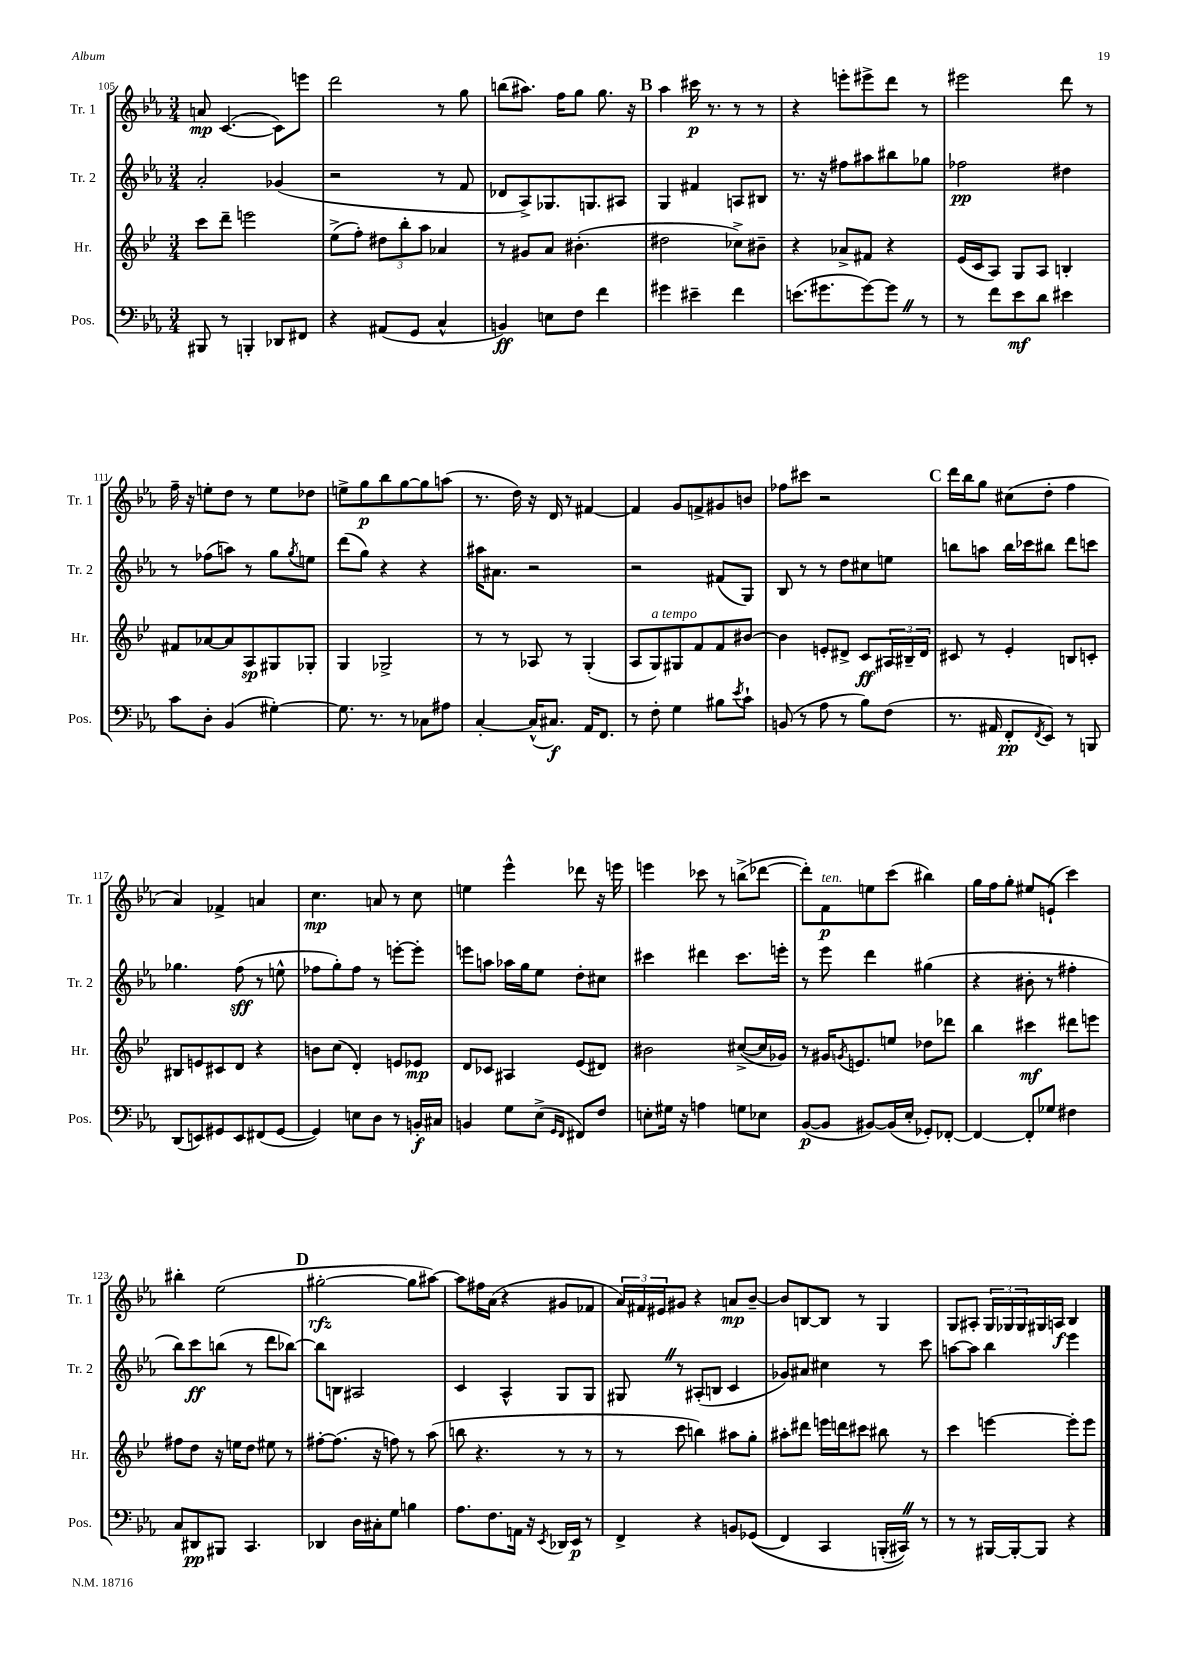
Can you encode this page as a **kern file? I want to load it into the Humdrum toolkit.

**kern	**dynam	**kern	**dynam	**kern	**dynam	**kern	**dynam
*part4	*part4	*part3	*part3	*part2	*part2	*part1	*part1
*staff4	*staff4	*staff3	*staff3	*staff2	*staff2	*staff1	*staff1
*I"Pos.	*	*I"Hr.	*	*I"Tr. 2	*	*I"Tr. 1	*
*I'Pos.	*	*I'Hr.	*	*I'Tr. 2	*	*I'Tr. 1	*
*clefF4	*	*clefG2	*	*clefG2	*	*clefG2	*
*k[b-e-a-]	*	*k[b-e-]	*	*k[b-e-a-]	*	*k[b-e-a-]	*
*M3/4	*	*M3/4	*	*M3/4	*	*M3/4	*
=105	=105	=105	=105	=105	=105	=105	=105
8BBB#X/	.	8ccc\L	.	2a-'/	.	8an/	mp
8r	.	8ddd~\J	.	.	.	([4.c/	.
4BBBn'/	.	2eeen\	.	.	.	.	.
8DD-X/L	.	.	.	(4g-X/	.	8c\L])	.
8FF#X/J	.	.	.	.	.	8eeen\J	.
=106	=106	=106	=106	=106	=106	=106	=106
4r	.	(8ee-^\L	.	2r	.	2ddd\	.
.	.	8ff'\J)	.	.	.	.	.
(8AA#X/L	.	12dd#X\L	.	.	.	.	.
.	.	12bb-'\	.	.	.	.	.
8GG/J	.	.	.	.	.	.	.
.	.	12aa\J	.	.	.	.	.
4C^^/	.	4a-X/	.	8r	.	8r	.
.	.	.	.	8f/	.	8gg\	.
=107	=107	=107	=107	=107	=107	=107	=107
4BBn/)	ff	8r	.	8d-X/L	.	(8bbn\L	.
.	.	8g#X/L	.	8A-^/)	.	8.aa#X\J)	.
8En\L	.	8a/J	.	8.G-X/	.	.	.
.	.	.	.	.	.	16ff\KL	.
8F\J	.	(4.b#X'\	.	.	.	8gg\J	.
.	.	.	.	8.Gn/	.	.	.
4f\	.	.	.	.	.	8.gg\	.
.	.	.	.	8A#X/J	.	.	.
.	.	.	.	.	.	16r	.
!!LO:REH:place=s1:t=B
=108	=108	=108	=108	=108	=108	=108	=108
4g#X\	.	2dd#X\	.	4G/	.	4aa-\	.
4e#X~\	.	.	.	4f#X/	.	16ccc#X\	p
.	.	.	.	.	.	8.r	.
4f\	.	8cc-X^\L)	.	8An/L	.	8r	.
.	.	8b#X~\J	.	8B#X/J	.	8r	.
=109	=109	=109	=109	=109	=109	=109	=109
(8.en\L	.	4r	.	8.r	.	4r	.
8.g#X\	.	.	.	16r	.	.	.
.	.	8a-X^/L	.	8ff#X\L	.	8eeen'\L	.
[8g#\)	.	8f#X/J	.	8aa#X\	.	8eee#X^\	.
8g#Z\J]	.	4r	.	8bb#X\	.	8ddd\J	.
8r	.	.	.	8gg-X\J	.	8r	.
=110	=110	=110	=110	=110	=110	=110	=110
8r	.	(16e-/LL	.	2ff-X\	pp	2eee#X\	.
.	.	16c/J	.	.	.	.	.
8f\L	.	8A/J)	.	.	.	.	.
8e-\	mf	8G/L	.	.	.	.	.
8d\J	.	8A/J	.	.	.	.	.
4e#X\	.	4Bn'/	.	4dd#X\	.	8ddd\	.
.	.	.	.	.	.	8r	.
!!LO:LB:g=z
=111	=111	=111	=111	=111	=111	=111	=111
8c\L	.	8f#X/L	.	8r	.	16ff~\	.
.	.	.	.	.	.	16r	.
8D'\J	.	[8a-X/	.	(8ff-X\L	.	8een'\L	.
(4BB-/	.	8a-/]	.	8aan\J)	.	8dd\J	.
.	.	8A/	sp	8r	.	8r	.
[4G#X'\)	.	8G#X/	.	8gg\L	.	8ee\L	.
.	.	.	.	8qgg/	.	.	.
.	.	8G-X'/J	.	8een\J	.	8dd-X\J	.
=112	=112	=112	=112	=112	=112	=112	=112
8.G#\]	.	4G/	.	(8ddd\L	.	8een^\L	.
.	.	.	.	8gg\J)	.	8gg\	p
8.r	.	.	.	.	.	.	.
.	.	2G-X^/	.	4r	.	8bb-\	.
8r	.	.	.	.	.	[8gg\	.
8C-X\L	.	.	.	4r	.	8gg\]	.
8A#X\J	.	.	.	.	.	(8aan\J	.
=113	=113	=113	=113	=113	=113	=113	=113
[4C'/	.	8r	.	16aa#X\KL	.	8.r	.
.	.	.	.	8.a#X\J	.	.	.
.	.	8r	.	.	.	.	.
.	.	.	.	.	.	16dd\)	.
(16C^^/KL]	.	8A-X/	.	2r	.	16r	.
8.C#X/J)	f	.	.	.	.	16d/	.
.	.	8r	.	.	.	8r	.
16AA-/KL	.	(4G'/	.	.	.	[4f#X/	.
8.FF/J	.	.	.	.	.	.	.
=114	=114	=114	=114	=114	=114	=114	=114
8r	.	8A/L	.	2r	.	4f#/]	.
!	!	!LO:TX:a:i:t=a tempo	!	!	!	!	!
8F'\	.	8G/)	.	.	.	.	.
4G\	.	8G#X/	.	.	.	8g/L	.
.	.	8f/	.	.	.	8fn^/	.
8B#X\L	.	8f/	.	(8f#X/L	.	8g#X/	.
8qe-/	.	.	.	.	.	.	.
8c`\J	.	[8b#X/J	.	8G/J)	.	8bn/J	.
=115	=115	=115	=115	=115	=115	=115	=115
(8BBn/	.	4b#\]	.	8B-/	.	8ff-X\L	.
8r	.	.	.	8r	.	8ccc#X\J	.
8A-\	.	8en'/L	.	8r	.	2r	.
8r	.	8d#X^/J	.	8dd\L	.	.	.
8B-\L)	.	8c/L	ff	8cc#X\	.	.	.
(8F\J	.	24A#X/L	.	8een\J	.	.	.
.	.	24B#X~/	.	.	.	.	.
.	.	24d#/JJ	.	.	.	.	.
!!LO:REH:place=s1:t=C
=116	=116	=116	=116	=116	=116	=116	=116
8.r	.	8c#X/	.	8bbn\L	.	16ddd\LL	.
.	.	.	.	.	.	16bb-\J	.
.	.	8r	.	8aan\J	.	8gg\J	.
16AA#X/	.	.	.	.	.	.	.
8FF'/L	pp	4e-'/	.	16bb\LL	.	(8cc#X\L	.
.	.	.	.	16ccc-X\J	.	.	.
8qFF/	.	.	.	.	.	.	.
8EE-/J)	.	.	.	8bb#X\J	.	8dd'\J	.
8r	.	8Bn/L	.	8ddd\L	.	4ff\	.
8BBBn/	.	8cn'/J	.	8cccn\J	.	.	.
!!LO:LB:g=z
=117	=117	=117	=117	=117	=117	=117	=117
(8DD/L	.	8B#X/L	.	4.gg-X\	.	4a-/)	.
8EEn/)	.	8en/	.	.	.	.	.
8GG#X/	.	8c#X/	.	.	.	4f-X^/	.
8EE/	.	8d/J	.	(8ff\	sff	.	.
(8FF#X/	.	4r	.	8r	.	4an/	.
[8GG#/J	.	.	.	8een^^\	.	.	.
=118	=118	=118	=118	=118	=118	=118	=118
4GG#/])	.	8bn\L	.	8ff-X\L	.	4.cc\	mp
.	.	(8cc\J	.	8gg'\)	.	.	.
8En\L	.	4d'/)	.	8ff-\J	.	.	.
8D\J	.	.	.	8r	.	8an/	.
8r	.	8en/L	.	[8eeen'\L	.	8r	.
16BBn'/LL	f	8e-X/J	mp	8eee'\J]	.	8cc\	.
16C#X/JJ	.	.	.	.	.	.	.
=119	=119	=119	=119	=119	=119	=119	=119
4BBn/	.	8d/L	.	8eeen\L	.	4een\	.
.	.	8c-X/J	.	8aan\J	.	.	.
8G\L	.	4A#X/	.	16aa-X\LL	.	4eee-^^\	.
.	.	.	.	16gg\J	.	.	.
(8E-^\J	.	.	.	8ee-\J	.	.	.
16qqGG/LL	.	.	.	.	.	.	.
16qqFF/JJ	.	.	.	.	.	.	.
8FF#X/L)	.	(8e-/L	.	8dd'\L	.	8ddd-X\	.
8F/J	.	8d#X/J)	.	8cc#X\J	.	16r	.
.	.	.	.	.	.	16eeen\	.
=120	=120	=120	=120	=120	=120	=120	=120
8En'\L	.	2b#X\	.	4ccc#X\	.	4eeen\	.
16G#X\Jk	.	.	.	.	.	.	.
16r	.	.	.	.	.	.	.
4An\	.	.	.	4ddd#X\	.	8ccc-X\	.
.	.	.	.	.	.	8r	.
8Gn\L	.	([8cc#X^/L	.	8.ccc#\L	.	(8bbn^\L	.
8E-X\J	.	16cc#/L]	.	.	.	[8ddd-X\J	.
.	.	16g-X/JJ)	.	16eeen'\Jk	.	.	.
=121	=121	=121	=121	=121	=121	=121	=121
([8BB-/L	p	8r	.	8r	.	8ddd-'\L])	.
!	!	!	!	!	!	!LO:TX:a:i:t=ten.	!
8BB-/J]	.	16g#X/KL	.	8eee-\	.	8f\	p
.	.	8qgn/	.	.	.	.	.
.	.	8.en/	.	.	.	.	.
[8BB#X/L)	.	.	.	4ddd\	.	8een\	.
(16BB#/L]	.	8een/J	.	.	.	(8ccc\J	.
16E-'/JJ	.	.	.	.	.	.	.
8GG-X'/L)	.	8dd-X\L	.	(4gg#X\	.	4bb#X\)	.
[8FF-X'/J	.	8ddd-X\J	.	.	.	.	.
=122	=122	=122	=122	=122	=122	=122	=122
4FF-/_	.	4bb-\	.	4r	.	16gg\LL	.
.	.	.	.	.	.	16ff\J	.
.	.	.	.	.	.	8gg'\J	.
8FF-'/L]	.	4ccc#X\	mf	8b#X'\	.	8ee#X/L	.
8G-X/J	.	.	.	8r	.	(8en`/J	.
4F#X\	.	8ddd#X\L	.	4ff#X'\	.	4ccc\)	.
.	.	8eeen\J	.	.	.	.	.
!!LO:LB:g=z
=123	=123	=123	=123	=123	=123	=123	=123
8C/L	.	8ff#X\L	.	8bb-\L)	.	4bb#X'\	.
8DD#X/	pp	8dd\J	.	8ccc\	ff	.	.
8BBB#X/J	.	16r	.	(8bbn\J	.	(2ee-\	.
.	.	16een\KL	.	.	.	.	.
4.CC/	.	8dd\J	.	8r	.	.	.
.	.	8ee#X\	.	8ddd\L	.	.	.
.	.	8r	.	[8bb-X\J)	.	.	.
!!LO:REH:place=s1:t=D
=124	=124	=124	=124	=124	=124	=124	=124
4DD-X/	.	[8ff#X'\L	.	8bb-\L]	.	[2gg#X'\	rfz
.	.	(8.ff#\J]	.	8Bn\J	.	.	.
16D\LL	.	.	.	2A#X/	.	.	.
16C#X'\J	.	16r	.	.	.	.	.
8G\J	.	8ffn\)	.	.	.	.	.
4Bn\	.	8r	.	.	.	8gg#\L]	.
.	.	(8aa\	.	.	.	[8aa#X\J)	.
=125	=125	=125	=125	=125	=125	=125	=125
8.A-\L	.	8bbn\	.	4c/	.	8aa#\L]	.
.	.	4.r	.	.	.	16ff#X\L	.
8.F\	.	.	.	.	.	(16a-\JJ	.
.	.	.	.	4A-^^/	.	4r	.
16AAn\Jk	.	.	.	.	.	.	.
16r	.	.	.	.	.	.	.
8qEE-/	.	.	.	.	.	.	.
16DD-X/LL	.	8r	.	8G/L	.	8g#X/L	.
16EE-/JJ	p	.	.	.	.	.	.
8r	.	8r	.	8G/J	.	8f-X/J	.
=126	=126	=126	=126	=126	=126	=126	=126
4FF^/	.	8r	.	8G#XZ/	.	24a-/LL)	.
.	.	.	.	.	.	24f#X/	.
.	.	.	.	.	.	24e#X/J	.
.	.	8ccc\	.	8r	.	8g#X/J	.
4r	.	4bbn\)	.	(8A#X'/L	.	4r	.
.	.	.	.	8Bn/J	.	.	.
8BBn/L	.	8aa#X\L	.	4c/	.	8an/L	mp
((8GG-X/J	.	8gg'\J	.	.	.	[8b-~/J	.
=127	=127	=127	=127	=127	=127	=127	=127
4FF/)	.	8aa#X'\L	.	8g-X/L)	.	8b-/L]	.
.	.	8ddd#X\J	.	8a#X/J	.	[8Bn/	.
4CC/	.	16eeen\LL	.	4cc#X\	.	8B/J]	.
.	.	16dddn\J	.	.	.	.	.
.	.	8ccc#X\J	.	.	.	8r	.
(16BBBn'/LL	.	8bb#X\	.	8r	.	4G/	.
16CC#XZ/JJ))	.	.	.	.	.	.	.
8r	.	8r	.	8ccc\	.	.	.
=128	=128	=128	=128	=128	=128	=128	=128
8r	.	4ccc\	.	[8aan\L	.	8G/L	.
8r	.	.	.	8aa\J]	.	8A#X'/J	.
[16BBB#X/LL	.	[4eeen\	.	4bb-\	.	24G/LL	.
.	.	.	.	.	.	24G-X/	.
16BBB#'/J_	.	.	.	.	.	.	.
.	.	.	.	.	.	24G-/	.
8BBB#/J]	.	.	.	.	.	16G#X/	.
.	.	.	.	.	.	16An/JJ	f
4r	.	8eee'\L]	.	4eee-\	.	4B-/	.
.	.	8eee\J	.	.	.	.	.
==	==	==	==	==	==	==	==
*-	*-	*-	*-	*-	*-	*-	*-
